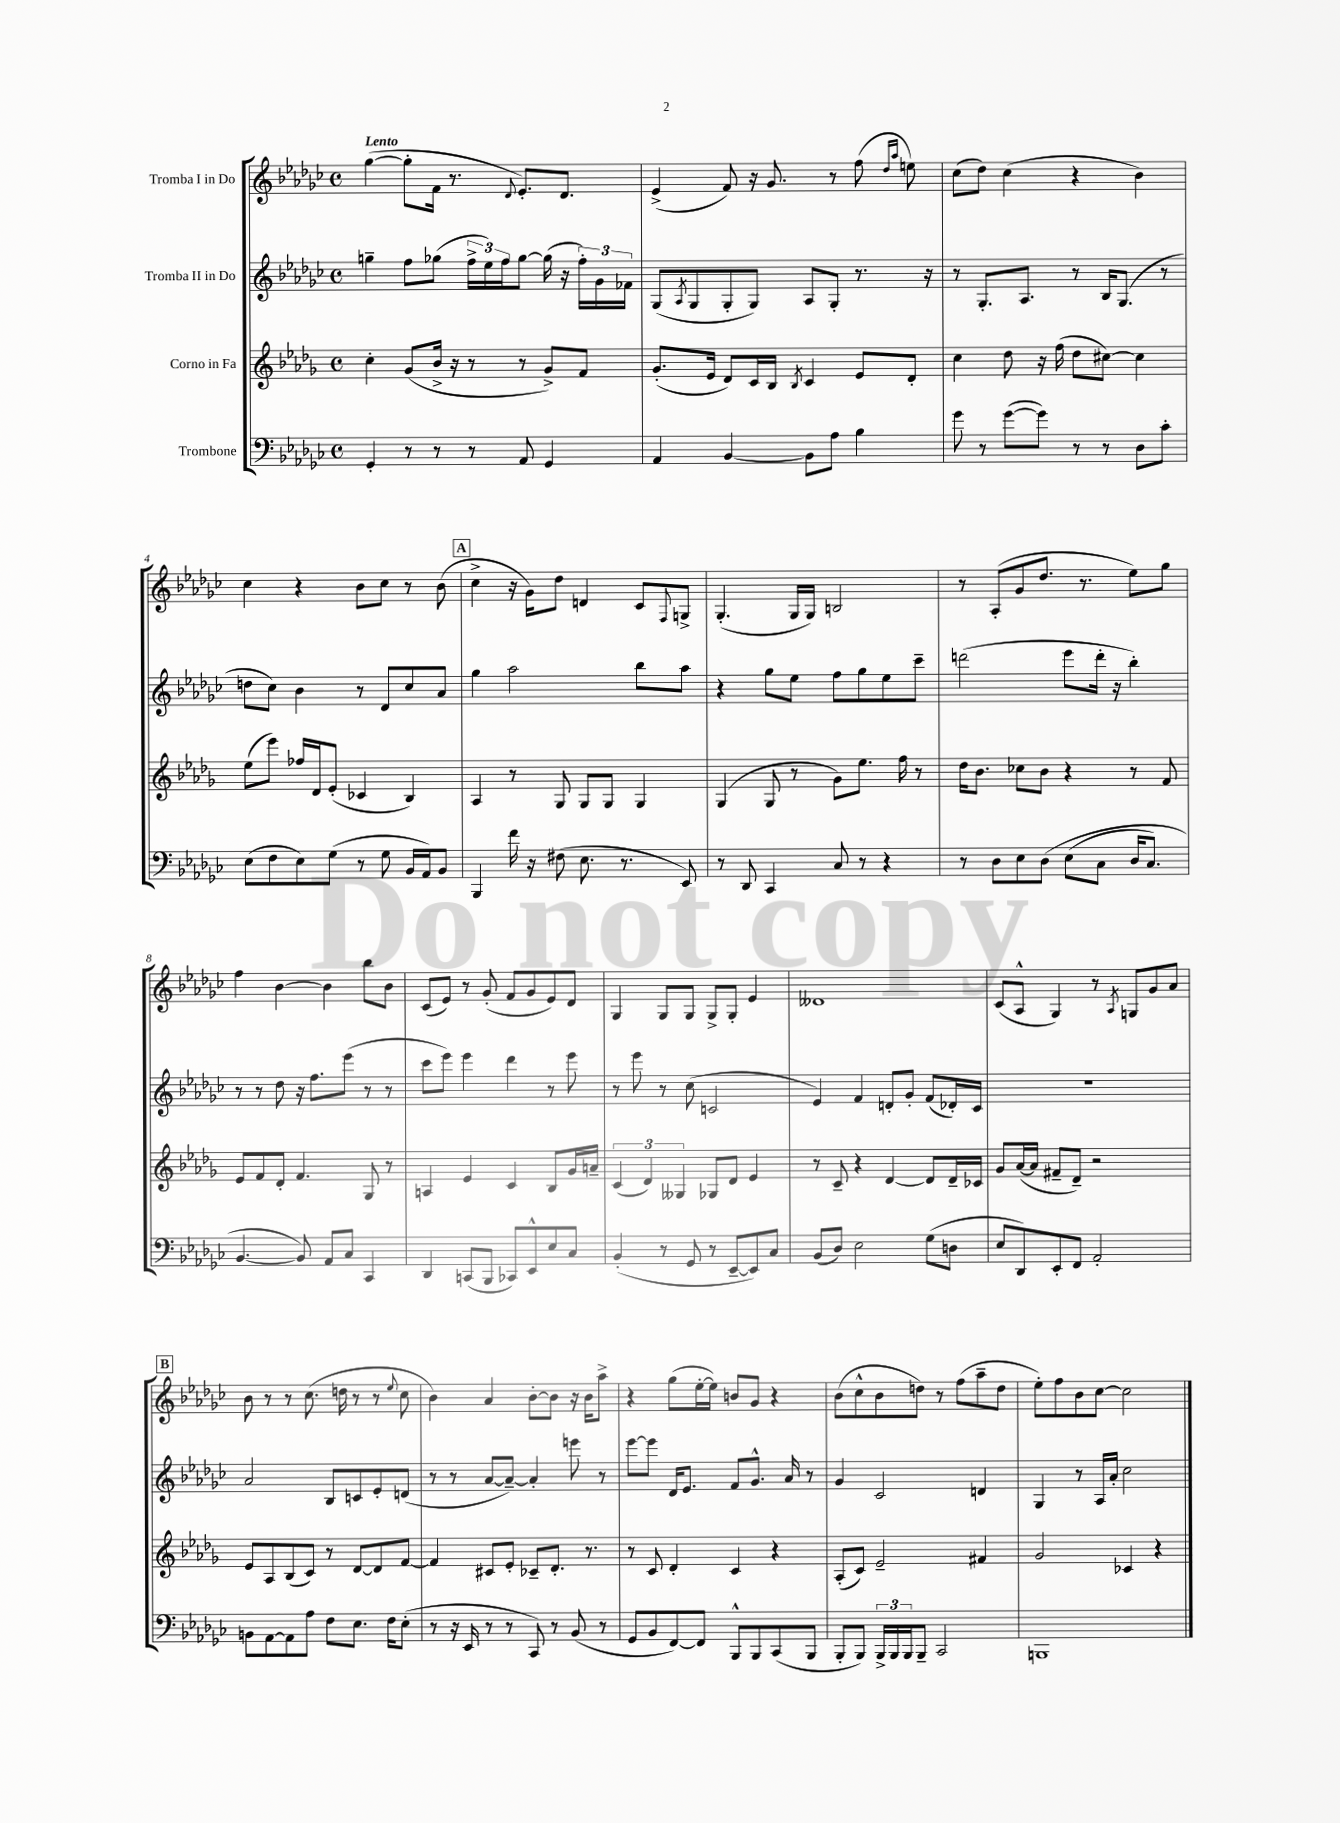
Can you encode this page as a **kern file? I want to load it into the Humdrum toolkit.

**kern	**kern	**kern	**kern
*staff4	*staff3	*staff2	*staff1
*clefF4	*clefG2	*clefG2	*clefG2
*k[b-e-a-d-g-c-]	*k[b-e-a-d-g-]	*k[b-e-a-d-g-c-]	*k[b-e-a-d-g-c-]
*M4/4	*M4/4	*M4/4	*M4/4
*met(c)	*met(c)	*met(c)	*met(c)
4GG-'/	4cc'\	4gg~\	([4gg-\
8r	(8g-/L	8ff\L	8gg-'\]L
8r	16b-^/Jk	(8gg-\J	16f\Jk
.	16r	.	8.r
8r	8r	24ff^\LL	.
.	.	24ee-\)	.
.	.	24ff\J	.
.	.	.	8qqd-/
8AA-/	8r	[8gg-\J	8.e-'/L)
4GG-/	8g-^/L)	(16gg-\]	.
.	.	16r	8.d-/J
.	8f/J	24ff'\LL)	.
.	.	24g-\	.
.	.	24f-\JJ	.
=	=	=	=
4AA-/	(8.g-'/L	(8G-/L	(4e-^/
.	.	8qA-/	.
.	.	8G-/	.
.	16e-/Jk	.	.
[4BB-/	8d-/L)	8G-'/	8f/)
.	16c/L	8G-/J)	16r
.	16B-/JJ	.	8.g-/
.	8qB-/	.	.
8BB-\]L	4c/	8A-/L	.
8A-\J	.	8G-'/J	8r
4B-\	8e-/L	8.r	(8ff\
.	.	.	16qqdd-/LL
.	.	.	16qqaa-/JJ
.	8d-'/J	.	8ee\)
.	.	16r	.
=	=	=	=
8g-\	4cc\	8r	(8cc-\L
8r	.	8.G-'/L	8dd-\J)
([8g-\L	8dd-\	.	(4cc-\
.	.	8.A-/J	.
8g-\]J)	16r	.	.
.	(16ff\	.	.
8r	8dd-\L	8r	4r
8r	[8cc#\J)	16B-/LK	.
.	.	(8.G-/J	.
8D-\L	4cc#\]	.	4b-\)
8c-'\J	.	8r	.
=	=	=	=
(8E-\L	(8ee-\L	8dd\L	4cc-\
8F\	8eee-\J)	8cc-\J)	.
8E-\)	16ff-/LL	4b-\	4r
.	16d-/J	.	.
(8G-\J	(8e-'/J	.	.
8r	4c-/	8r	8b-\L
8G-\	.	8d-/L	8cc-\J
16BB-/LL	4B-/)	8cc-/	8r
16AA-/J)	.	.	.
8BB-/J	.	8a-/J	(8b-\
=	=	=	=
4BBB-/	4A-/	4gg-\	4cc-^\
16f\	8r	2aa-\	16r
16r	.	.	16g-\LK)
(8F#\	8G-/	.	8dd-\J
8.E-\	8G-/L	.	4d/
.	8G-/J	.	.
8.r	.	.	.
.	4G-/	8bb-\L	8c-/L
.	.	.	8qqF/
8EE-/)	.	8aa-\J	8G^/J
=	=	=	=
8r	(4G-/	4r	(4.G-'/
8DD-/	.	.	.
4CC-/	8G-/	8gg-\L	.
.	8r	8ee-\J	16G-/LL
.	.	.	16G-/JJ)
8C-/	8g-\L)	8ff\L	2B/
8r	8.ee-\J	8gg-\	.
4r	.	8ee-\	.
.	16ff\	.	.
.	8r	8ccc-~\J	.
=	=	=	=
8r	16dd-\LK	(2ddd\	8r
.	8.b-\J	.	.
8D-\L	.	.	(8A-'/L
8E-\	8cc-\L	.	8g-/
&(8D-\J	8b-\J	.	8.dd-/J
(8E-\L	4r	8eee-\L	.
.	.	.	8.r
8C-\J	.	16ddd'\Jk	.
.	.	16r	.
16D-/LK	8r	4bb-'\)	8ee-\L)
8.C-/J)	.	.	.
.	8f/	.	8gg-\J
=	=	=	=
[4.BB-/	8e-/L	8r	4ff\
.	8f/	8r	.
.	8d-'/J	8dd-\	[4b-\
8BB-/]&)	4.f/	16r	.
.	.	8.ff\L	.
8AA-/L	.	.	4b-\]
8C-/J	.	(8eee-\J	.
4CC-/	8G-/	8r	8bb-\L
.	8r	8r	8b-\J
=	=	=	=
4DD-/	4A/	8ccc-\L	(8c-/L
.	.	8eee-\J)	8e-/J)
(8CC/L	4e-/	4eee-\	8r
8BBB-/J	.	.	(8g-'/
8CC-/L)	4c/	4ddd-\	8f/L
8EE-^^/	.	.	8g-/
8E-/	8B-/L	8r	8e-/)
8C-/J	16g-/L	8eee-\	8d-/J
.	16a~/JJ	.	.
=	=	=	=
(4BB-'/	(6c/	8r	4G-/
.	.	8eee-\	.
.	6d-/)	.	.
8r	.	8r	8G-/L
.	6G--/	.	.
8GG-/	.	(8cc-\	8G-/J
8r	8G-/L	2c/	8G-^/L
[8EE-~/L	8d-/J	.	8G-'/J
8EE-/])	4e-/	.	4e-/
8C-/J	.	.	.
=	=	=	=
(8BB-/L	8r	4e-/)	1d--
8D-/J)	8c~/	.	.
2E-\	4r	4f/	.
.	[4d-/	8d'/L	.
.	.	8g-'/J	.
(8G-\L	8d-/]L	(8f/L	.
8D\J	16d-~/L	16d-'/L)	.
.	16c-/JJ	16c-/JJ	.
=	=	=	=
8E-/L	8g-/L	1r	(8c-/L
8DD-/)	([16a-/L	.	8A-^^/J
.	16a-/]JJ	.	.
8EE-'/	8f#~/L	.	4G-/)
8FF/J	8d-~/J)	.	.
2AA-'/	2r	.	8r
.	.	.	8qA-/
.	.	.	8G/L
.	.	.	8g-/
.	.	.	8a-/J
=	=	=	=
8BB\L	8e-/L	2a-/	8b-\
[8AA-\	8A-/	.	8r
8AA-\]	(8B-/	.	8r
8A-\J	8c/J)	.	(8.cc-\
8F\L	8r	8B-/L	.
.	.	.	16dd\
8.E-\J	[8d-/L	8c/	8r
.	8d-/]	8e-'/	8r
16F\LK	.	.	.
.	.	.	8qqee-/
(8E-'\J	[8f/J	(8d/J	8cc-\
=	=	=	=
8r	4f/]	8r	4b-\)
16r	.	8r	.
16EE-/	.	.	.
8r	8c#/L	[8a-/L	4a-/
8r	8e-'/J	8a-~/_J)	.
8CC-/)	8c-~/L	4a-'/]	[8b-'\L
8r	8.d-'/J	.	8b-\]J
(8BB-/	.	8eee\	16r
.	8.r	.	16b-\LK
8r	.	8r	8aa-^\J
=	=	=	=
8GG-/L	8r	[8eee-\L	4r
8BB-/	8c/	8eee-\]J	.
[8FF/)	4d-'/	16d-/LK	(8gg-\L
.	.	8.e-/J	.
8FF/]J	.	.	[16ee-'\L
.	.	.	16ee-\]JJ)
8BBB-^^/L	4c/	8f/L	8b/L
8BBB-/	.	8.g-^^/J	8g-/J
(8CC-/	4r	.	4r
.	.	16a-/	.
8BBB-/J	.	8r	.
=	=	=	=
8BBB-'/L	(8A-'/L	4g-/	(8b-\L
8BBB-/J)	8c/J)	.	8cc-^^\
24BBB-^/LL	2e-~/	2c-/	8b-\
24BBB-/	.	.	.
24BBB-/J	.	.	.
8BBB-~/J	.	.	8dd\J)
2CC-/	.	.	8r
.	.	.	(8ff\L
.	4f#/	4d/	8aa-~\
.	.	.	8dd\J
=	=	=	=
1BBB	2g-/	4G-/	8ee-'\L)
.	.	.	8ff\
.	.	8r	8b-\
.	.	16A-/LL	[8cc-\J
.	.	16a-'/JJ	.
.	4c-/	2cc-\	2cc-\]
.	4r	.	.
==	==	==	==
*-	*-	*-	*-
